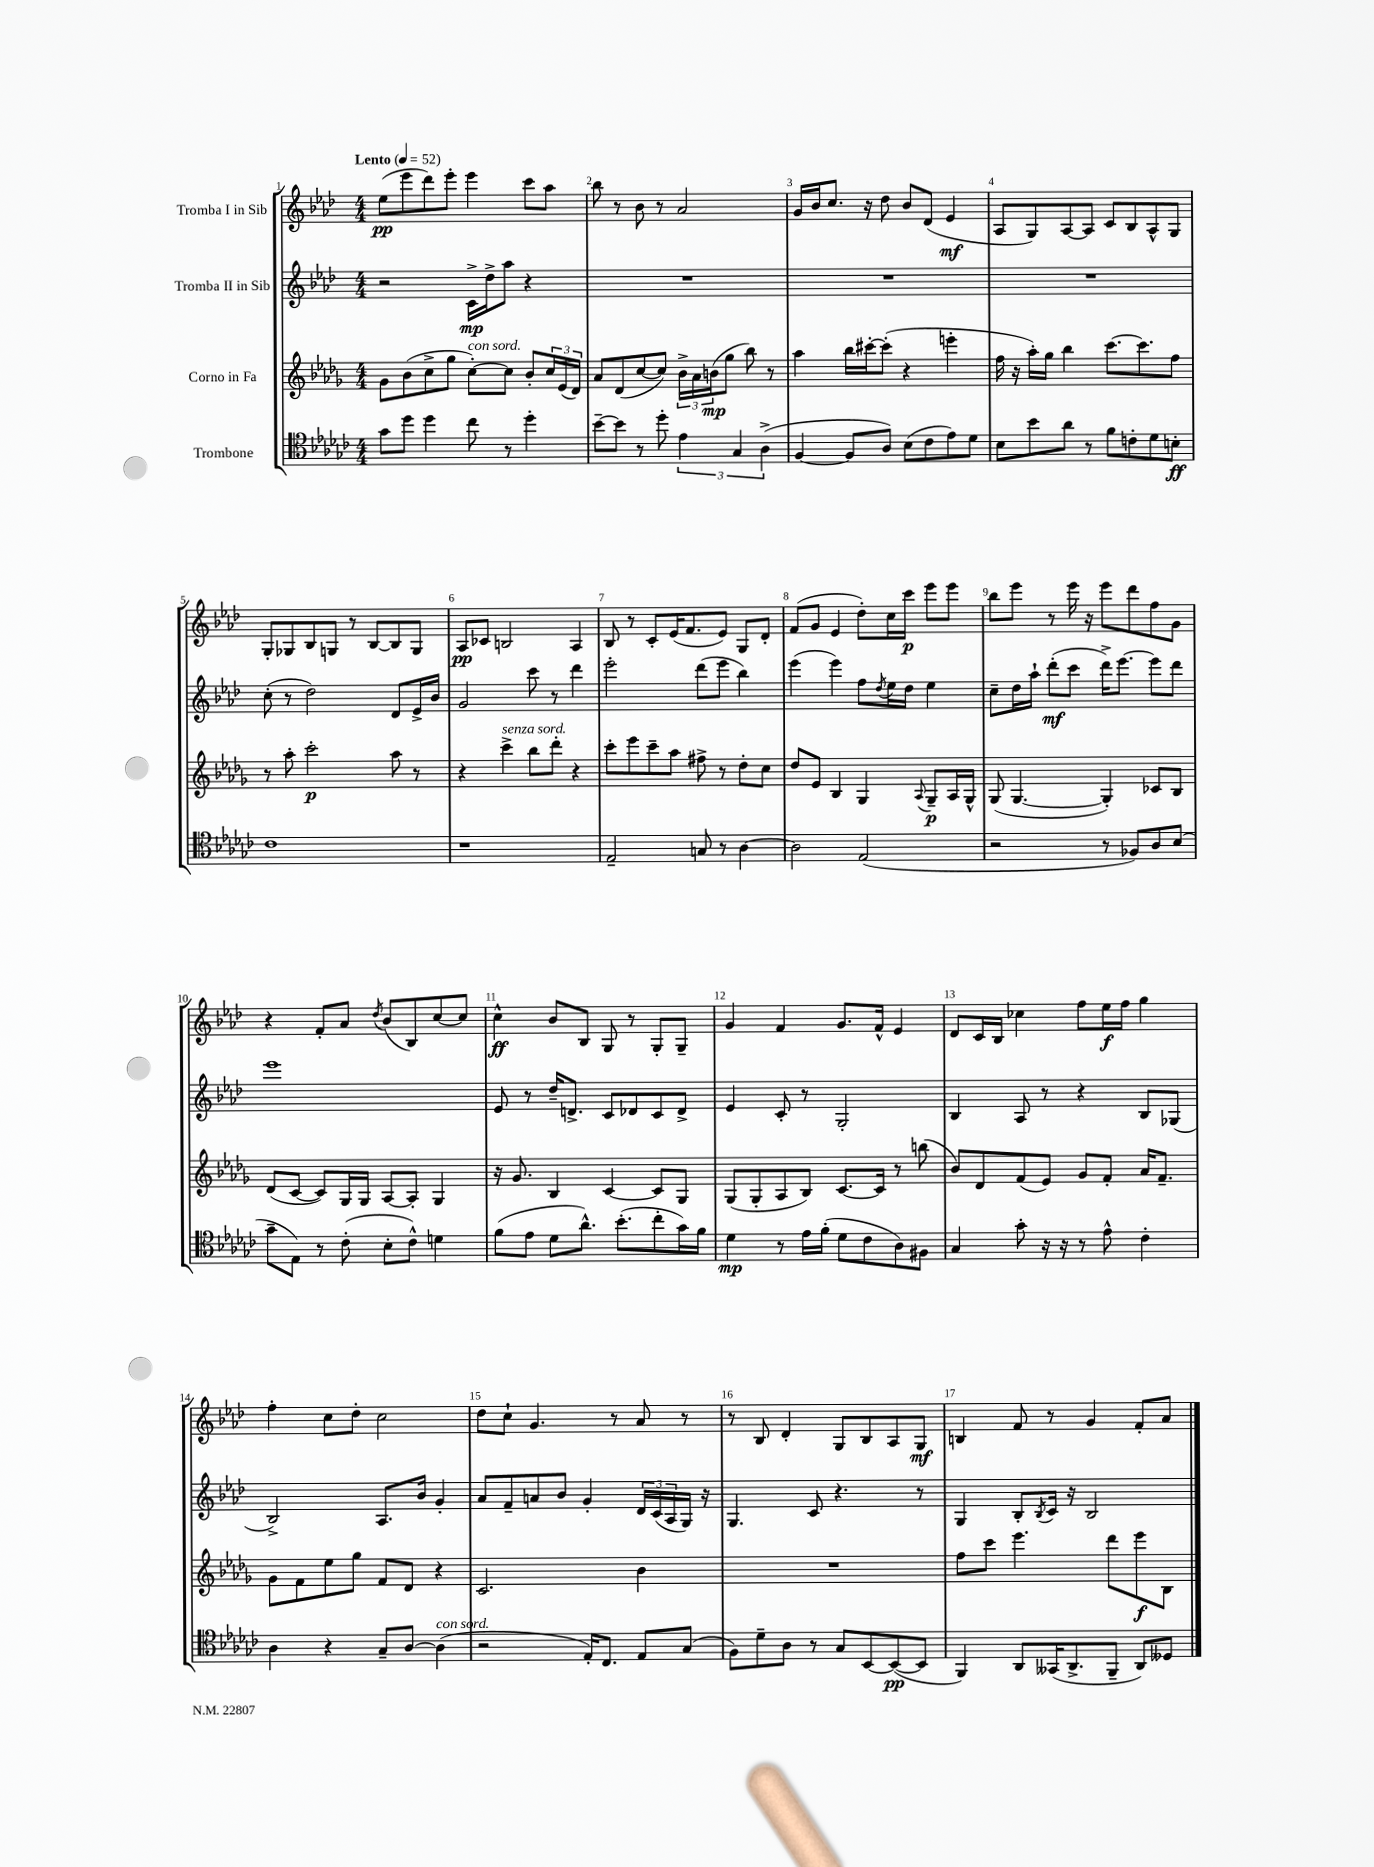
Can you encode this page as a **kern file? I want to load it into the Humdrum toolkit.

**kern	**dynam	**kern	**dynam	**kern	**dynam	**kern	**dynam
*part4	*part4	*part3	*part3	*part2	*part2	*part1	*part1
*staff4	*staff4	*staff3	*staff3	*staff2	*staff2	*staff1	*staff1
*I"Trombone	*	*I"Corno in Fa	*	*I"Tromba II in Sib	*	*I"Tromba I in Sib	*
*clefC4	*	*clefG2	*	*clefG2	*	*clefG2	*
*k[b-e-a-d-g-c-]	*	*k[b-e-a-d-g-]	*	*k[b-e-a-d-]	*	*k[b-e-a-d-]	*
*M4/4	*	*M4/4	*	*M4/4	*	*M4/4	*
*MM52	*	*MM52	*	*MM52	*	*MM52	*
=1	=1	=1	=1	=1	=1	=1	=1
!	!	!	!	!	!	!LO:TX:a:B:t=Lento	!
8g-\L	.	8g-\L	.	2r	.	(8ee-\L	pp
8dd-\J	.	(8b-\	.	.	.	8eee-\	.
4dd-\	.	8cc^\	.	.	.	8ddd-\)	.
.	.	8gg-\J	.	.	.	8eee-'\J	.
!	!	!LO:TX:a:i:t=con sord.	!	!	!	!	!
8cc-\	.	[8cc'\L)	.	16c^\LL	mp	4eee-\	.
.	.	.	.	16dd-^\J	.	.	.
8r	.	8cc\J]	.	8aa-\J	.	.	.
4dd-'\	.	8b-'/L	.	4r	.	8ccc\L	.
.	.	24cc/L	.	.	.	8aa-\J	.
.	.	(24e-/	.	.	.	.	.
.	.	24d-/JJ)	.	.	.	.	.
=2	=2	=2	=2	=2	=2	=2	=2
[8b-~\L	.	8a-/L	.	1r	.	8bb-\	.
8b-\J]	.	(8d-/	.	.	.	8r	.
8r	.	[8cc/	.	.	.	8b-\	.
8dd-'\	.	8cc/J])	.	.	.	8r	.
6e-\	.	24b-^\LL	.	.	.	2a-/	.
.	.	24a-\	.	.	.	.	.
.	.	(24bn\J	mp	.	.	.	.
.	.	8gg-\J	.	.	.	.	.
6G-/	.	.	.	.	.	.	.
.	.	8bb-\)	.	.	.	.	.
(6A-^\	.	.	.	.	.	.	.
.	.	8r	.	.	.	.	.
=3	=3	=3	=3	=3	=3	=3	=3
[4F/	.	4aa-\	.	1r	.	16g/LL	.
.	.	.	.	.	.	16b-/J	.
.	.	.	.	.	.	8.cc/J	.
8F/L]	.	16bb-\LL	.	.	.	.	.
.	.	[16ccc#X'\J	.	.	.	16r	.
8A-/J)	.	(8ccc#'\J]	.	.	.	8dd-\	.
(8B-\L	.	4r	.	.	.	8b-/L	.
8c-\	.	.	.	.	.	(8d-/J	.
8e-\)	.	4eeen'\	.	.	.	4e-/	mf
8d-\J	.	.	.	.	.	.	.
=4	=4	=4	=4	=4	=4	=4	=4
8B-\L	.	16ff\	.	1r	.	8A-/L	.
.	.	16r	.	.	.	.	.
8b-\	.	16aa-'\LL)	.	.	.	8G/)	.
.	.	16gg-\JJ	.	.	.	.	.
8a-\J	.	4bb-\	.	.	.	[8A-/	.
8r	.	.	.	.	.	8A-/J]	.
8f\L	.	[8.ccc\L	.	.	.	8c/L	.
8cn'\	.	.	.	.	.	8B-/	.
.	.	8.ccc\]	.	.	.	.	.
8d-\	.	.	.	.	.	8A-^^/	.
8Bn'\J	ff	8ff\J	.	.	.	8G/J	.
!!LO:LB:g=z
=5	=5	=5	=5	=5	=5	=5	=5
1c-	.	8r	.	(8cc'\	.	8G'/L	.
.	.	8aa-'\	.	8r	.	8G-X/	.
.	.	2ccc'\	p	2dd-\)	.	8B-/	.
.	.	.	.	.	.	8Gn/J	.
.	.	.	.	.	.	8r	.
.	.	.	.	.	.	[8B-/L	.
.	.	8aa-\	.	8d-/L	.	8B-/]	.
.	.	8r	.	16e-^/L	.	8G/J	.
.	.	.	.	16b-/JJ	.	.	.
=6	=6	=6	=6	=6	=6	=6	=6
1r	.	4r	.	2g/	.	8A-/L	pp
.	.	.	.	.	.	8c-X/J	.
!	!	!LO:TX:a:i:t=senza sord.	!	!	!	!	!
.	.	4ccc^\	.	.	.	2Bn/	.
.	.	8bb-\L	.	8ccc\	.	.	.
.	.	8ddd-'\J	.	8r	.	.	.
.	.	4r	.	4ddd-\	.	4A-/	.
=7	=7	=7	=7	=7	=7	=7	=7
2E-~/	.	8ccc'\L	.	2eee-'\	.	8B-/	.
.	.	8eee-\	.	.	.	8r	.
.	.	8ccc~\	.	.	.	8c'/L	.
.	.	8aa-\J	.	.	.	(16e-/K	.
.	.	.	.	.	.	8.f/	.
8Gn/	.	8ff#X^\	.	(8ddd-\L	.	.	.
8r	.	8r	.	8eee-\J	.	8e-/J)	.
[4A-\	.	8dd-'\L	.	4bb-\)	.	8G/L	.
.	.	8cc\J	.	.	.	8d-'/J	.
=8	=8	=8	=8	=8	=8	=8	=8
2A-\]	.	8dd-/L	.	(4eee-\	.	(8f/L	.
.	.	8e-/J	.	.	.	8g/J	.
.	.	4B-/	.	4eee-\)	.	4e-/	.
(2E-/	.	4G-/	.	8ff\L	.	8dd-'\L)	.
.	.	.	.	8qdd-/	.	.	.
.	.	.	.	16ee-\L	.	16cc\L	.
.	.	.	.	16dd-\JJ	.	16ccc\JJ	p
.	.	8qqA-/	.	.	.	.	.
.	.	8G-~/L	p	4ee-\	.	8eee-\L	.
.	.	16A-/L	.	.	.	8eee-\J	.
.	.	16G-^^/JJ	.	.	.	.	.
=9	=9	=9	=9	=9	=9	=9	=9
2r	.	(8G-/	.	8cc~\L	.	8bb-\L	.
.	.	[4.G-/	.	16dd-\L	.	8eee-\J	.
.	.	.	.	16aa-`\JJ	.	.	.
.	.	.	.	(8ddd-'\L	mf	8r	.
.	.	.	.	8ccc\J	.	16eee-\	.
.	.	.	.	.	.	16r	.
8r	.	4G-'/])	.	16ddd-^\KL)	.	8eee-\L	.
.	.	.	.	[8.eee-\J	.	.	.
8F-X/L)	.	.	.	.	.	8ddd-\	.
8A-/	.	8c-X/L	.	8eee-\L]	.	8ff\	.
(8B-/J	.	8B-/J	.	8ddd-\J	.	8g\J	.
!!LO:LB:g=z
=10	=10	=10	=10	=10	=10	=10	=10
8g-~\L	.	(8d-/L	.	1eee-	.	4r	.
8E-\J)	.	[8c/J	.	.	.	.	.
8r	.	8c/L])	.	.	.	8f'/L	.
(8c-'\	.	16G-/L	.	.	.	8a-/J	.
.	.	16G-/JJ	.	.	.	.	.
.	.	.	.	.	.	8qdd-/	.
8B-'\L	.	[8A-/L	.	.	.	(8b-/L	.
8c-^^\J)	.	8A-'/J]	.	.	.	8B-/)	.
4dn\	.	4G-/	.	.	.	[8cc/	.
.	.	.	.	.	.	8cc/J]	.
=11	=11	=11	=11	=11	=11	=11	=11
(8f\L	.	16r	.	8e-/	.	4cc^^\	ff
.	.	8.g-/	.	.	.	.	.
8e-\J	.	.	.	8r	.	.	.
8d-\L	.	4B-/	.	16dd-~/KL	.	8b-/L	.
.	.	.	.	8.dn^/J	.	.	.
8.a-^^\J)	.	.	.	.	.	8B-/J	.
.	.	[4c/	.	8c/L	.	8G/	.
(8.b-'\L	.	.	.	.	.	.	.
.	.	.	.	8d-X/	.	8r	.
8cc-'\	.	8c/L]	.	8c/	.	8G'/L	.
16g-\L)	.	8G-/J	.	8d-^/J	.	8G~/J	.
16f\JJ	.	.	.	.	.	.	.
=12	=12	=12	=12	=12	=12	=12	=12
4d-\	mp	(8G-/L	.	4e-/	.	4g/	.
.	.	8G-'/	.	.	.	.	.
8r	.	8A-/	.	8c'/	.	4f/	.
16e-\LL	.	8B-/J)	.	8r	.	.	.
(16f'\JJ	.	.	.	.	.	.	.
8d-\L	.	[8.c/L	.	2G'/	.	8.g/L	.
8c-\	.	.	.	.	.	.	.
.	.	16c/Jk]	.	.	.	16f^^/Jk	.
8A-\)	.	8r	.	.	.	4e-/	.
8F#X\J	.	(8bbn\	.	.	.	.	.
=13	=13	=13	=13	=13	=13	=13	=13
4G-/	.	8b-/L)	.	4B-/	.	8d-/L	.
.	.	8d-/	.	.	.	16c/L	.
.	.	.	.	.	.	16B-/JJ	.
8g-'\	.	(8f/	.	8A-/	.	4cc-X\	.
16r	.	8e-/J)	.	8r	.	.	.
16r	.	.	.	.	.	.	.
8r	.	8g-/L	.	4r	.	8ff\L	.
8e-^^\	.	8f'/J	.	.	.	16ee-\L	f
.	.	.	.	.	.	16ff\JJ	.
4c-'\	.	16a-/KL	.	8B-/L	.	4gg\	.
.	.	8.f~/J	.	.	.	.	.
.	.	.	.	(8G-X/J	.	.	.
!!LO:LB:g=z
=14	=14	=14	=14	=14	=14	=14	=14
4A-\	.	8g-\L	.	2B-^/)	.	4ff'\	.
.	.	8f\	.	.	.	.	.
4r	.	8ee-\	.	.	.	8cc\L	.
.	.	8gg-\J	.	.	.	8dd-'\J	.
8G-~/L	.	8f/L	.	8.A-/L	.	2cc\	.
[8A-/J	.	8d-/J	.	.	.	.	.
.	.	.	.	16b-/Jk	.	.	.
!LO:TX:a:i:t=con sord.	!	!	!	!	!	!	!
(4A-\]	.	4r	.	4g'/	.	.	.
=15	=15	=15	=15	=15	=15	=15	=15
2r	.	2.c/	.	8a-/L	.	8dd-\L	.
.	.	.	.	8f~/	.	8cc`\J	.
.	.	.	.	8an/	.	4.g/	.
.	.	.	.	8b-/J	.	.	.
16E-'/KL)	.	.	.	4g'/	.	.	.
8.C-/J	.	.	.	.	.	.	.
.	.	.	.	.	.	8r	.
8E-/L	.	4b-\	.	24d-/LL	.	8a-/	.
.	.	.	.	(24c/	.	.	.
.	.	.	.	24A-/	.	.	.
(8G-/J	.	.	.	16G/JJ)	.	8r	.
.	.	.	.	16r	.	.	.
=16	=16	=16	=16	=16	=16	=16	=16
8F\L)	.	1r	.	4.G/	.	8r	.
8d-~\	.	.	.	.	.	8B-/	.
8A-\J	.	.	.	.	.	4d-'/	.
8r	.	.	.	8c/	.	.	.
8G-/L	.	.	.	4.r	.	8G/L	.
[8BB-/	.	.	.	.	.	8B-/	.
(8BB-/_	pp	.	.	.	.	8A-/	.
8BB-/J]	.	.	.	8r	.	8G/J	mf
=17	=17	=17	=17	=17	=17	=17	=17
4FF/)	.	8ff\L	.	4G/	.	4Bn/	.
.	.	8ccc\J	.	.	.	.	.
8AA-/L	.	4.eee-\	.	8B-'/L	.	8f/	.
.	.	.	.	8qB-/	.	.	.
(16GG--X/K	.	.	.	16c/Jk	.	8r	.
8.AA-^/	.	.	.	16r	.	.	.
.	.	.	.	2B-/	.	4g/	.
8FF~/J	.	8ddd-\L	.	.	.	.	.
8AA-/L)	.	8eee-\	f	.	.	8f'/L	.
8D--X/J	.	8B-\J	.	.	.	8a-/J	.
==	==	==	==	==	==	==	==
*-	*-	*-	*-	*-	*-	*-	*-
